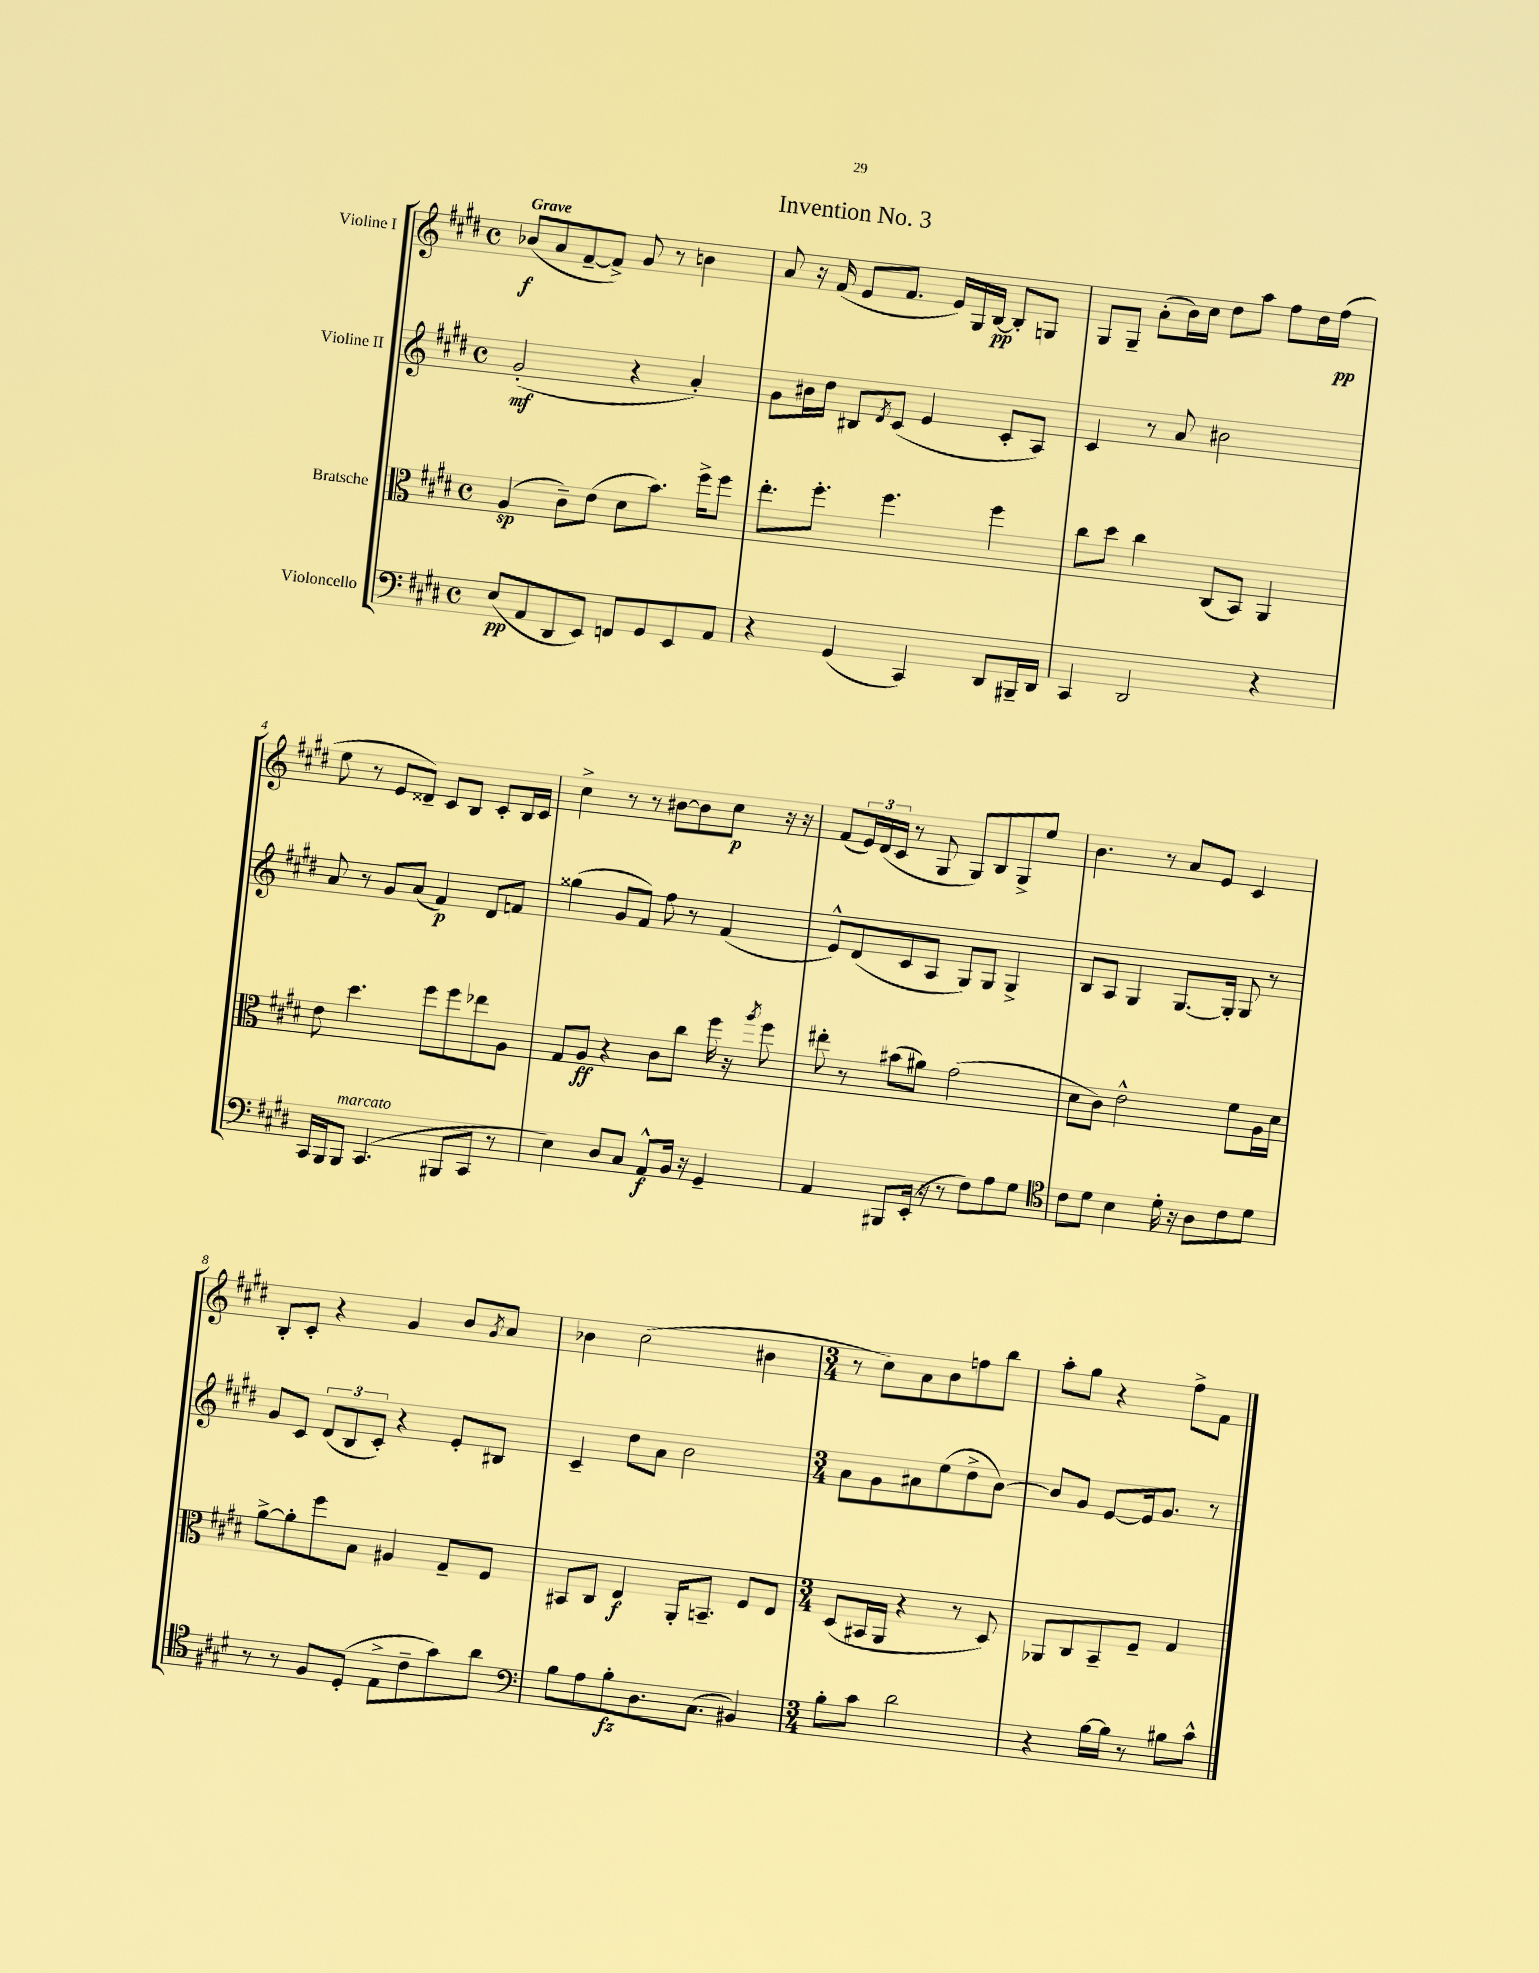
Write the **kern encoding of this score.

**kern	**kern	**kern	**kern
*staff4	*staff3	*staff2	*staff1
*clefF4	*clefC3	*clefG2	*clefG2
*k[f#c#g#d#]	*k[f#c#g#d#]	*k[f#c#g#d#]	*k[f#c#g#d#]
*M4/4	*M4/4	*M4/4	*M4/4
*met(c)	*met(c)	*met(c)	*met(c)
(8E	(4A	(2g#'	(8b-
8AA	.	.	8a
8DD#	8c#~)	.	[8f#~
8EE)	(8e	.	8f#^])
8FF	8d#	4r	8g#
8GG#	8.b)	.	8r
8EE	.	4a')	4b
.	16ff#^	.	.
8AA	8ff#	.	.
=	=	=	=
4r	8.ee'	8g#	8a
.	.	16b#	16r
.	8.ff#'	16dd#	(16f#
(4GG#	.	8B#	8e
.	.	8qd#	.
.	4.ff#	(8c#	8.f#
4CC#)	.	4e	.
.	.	.	16e)
.	.	.	16G#
.	.	.	[16B
8DD#	4ff#	8c#'	8B']
16BBB#~	.	8A)	8G
16DD#	.	.	.
=	=	=	=
4CC#	8cc#	4c#	8G#
.	8dd#	.	8G#~
2DD#	4cc#	8r	(8a'
.	.	8a	16b)
.	.	.	16cc#
.	(8C#	2b#	8dd#
.	8BB)	.	8aa
4r	4AA	.	8ff#
.	.	.	16dd#
.	.	.	(16ff#
=	=	=	=
16CC#	8e	8a	8ee
16BBB	.	.	.
8BBB	4.dd#	8r	8r
(4.CC#	.	8g#	8e
.	.	(8a	8d##~)
.	8ff#	4f#)	8c#
8BBB#	8ff#	.	8B
8CC#	8ee-	8d#	8c#'
8r	8A	8f	16B
.	.	.	16c#
=	=	=	=
4E)	8G#	(4gg##	4cc#^
.	8A	.	.
8D#	4r	8g#	8r
8C#	.	8f#)	8r
8AA^^	8c#	8ff#	[8b#
16BB	8cc#	8r	8b#]
16r	.	.	.
4GG#~	16ff#	(4f#	8cc#
.	16r	.	.
.	8qaa	.	.
.	8ff#	.	16r
.	.	.	16r
=	=	=	=
4AA	8ee#'	8e^^)	(8f#
.	8r	(8d#	24e)
.	.	.	(24d#
.	.	.	24c#
8BBB#	(8b#	8c#	8r
(16EE'	8a#)	8A	8G#
16r	.	.	.
8r	(2g#	8G#)	8G#)
8F#)	.	8G#	8B
8A	.	4G#^	8G#^
8G#	.	.	8ee
=	=	=	=
*clefC4	*	*	*
8c#	8d#	8B	4.b
8d#	8c#)	8A	.
4B	2e^^	4G#	.
.	.	.	8r
16d#'	.	[8.G#	8a
16r	.	.	.
8A	.	.	8e
.	.	16G#']	.
8c#	8f#	8G#	4c#
8d#	16A	8r	.
.	16d#	.	.
=	=	=	=
8r	[8a^	8g#	8B'
8r	8a']	8c#	8c#'
8F#	8ff#	(12d#	4r
.	.	12B	.
(8D#'	8B	.	.
.	.	12c#')	.
8E^	4A#	4r	4g#
8c#~	.	.	.
8g#)	8G#~	8e'	8b
.	.	.	8qg#
8a	8F#	8B#	8a
=	=	=	=
*clefF4	*	*	*
8B	8BB#	4c#~	4b-
8A	8C#	.	.
8B'	4E	8dd#	(2cc#
8.D#	.	8a	.
.	16AA'	2b	.
(8.C#	8.BB~	.	.
4BB#)	8F#	.	4b#
.	8E	.	.
=	=	=	=
*M3/4	*M3/4	*M3/4	*M3/4
8B'	(8D#	8a	8r
8c#	16BB#	8g#	8cc#)
.	16AA	.	.
2d#	4r	8a#	8a
.	.	(8ee	8b
.	8r	8dd#^	8ff
.	8D#)	[8b)	8bb
=	=	=	=
4r	8AA-	8b]	8aa'
.	8C#	8g#	8gg#
[16B	8BB~	[8e	4r
16B]	.	.	.
8r	8F#~	16e]	.
.	.	8.g#	.
8B#	4G#	.	8ff#^
8c#^^	.	8r	8f#
==	==	==	==
*-	*-	*-	*-
